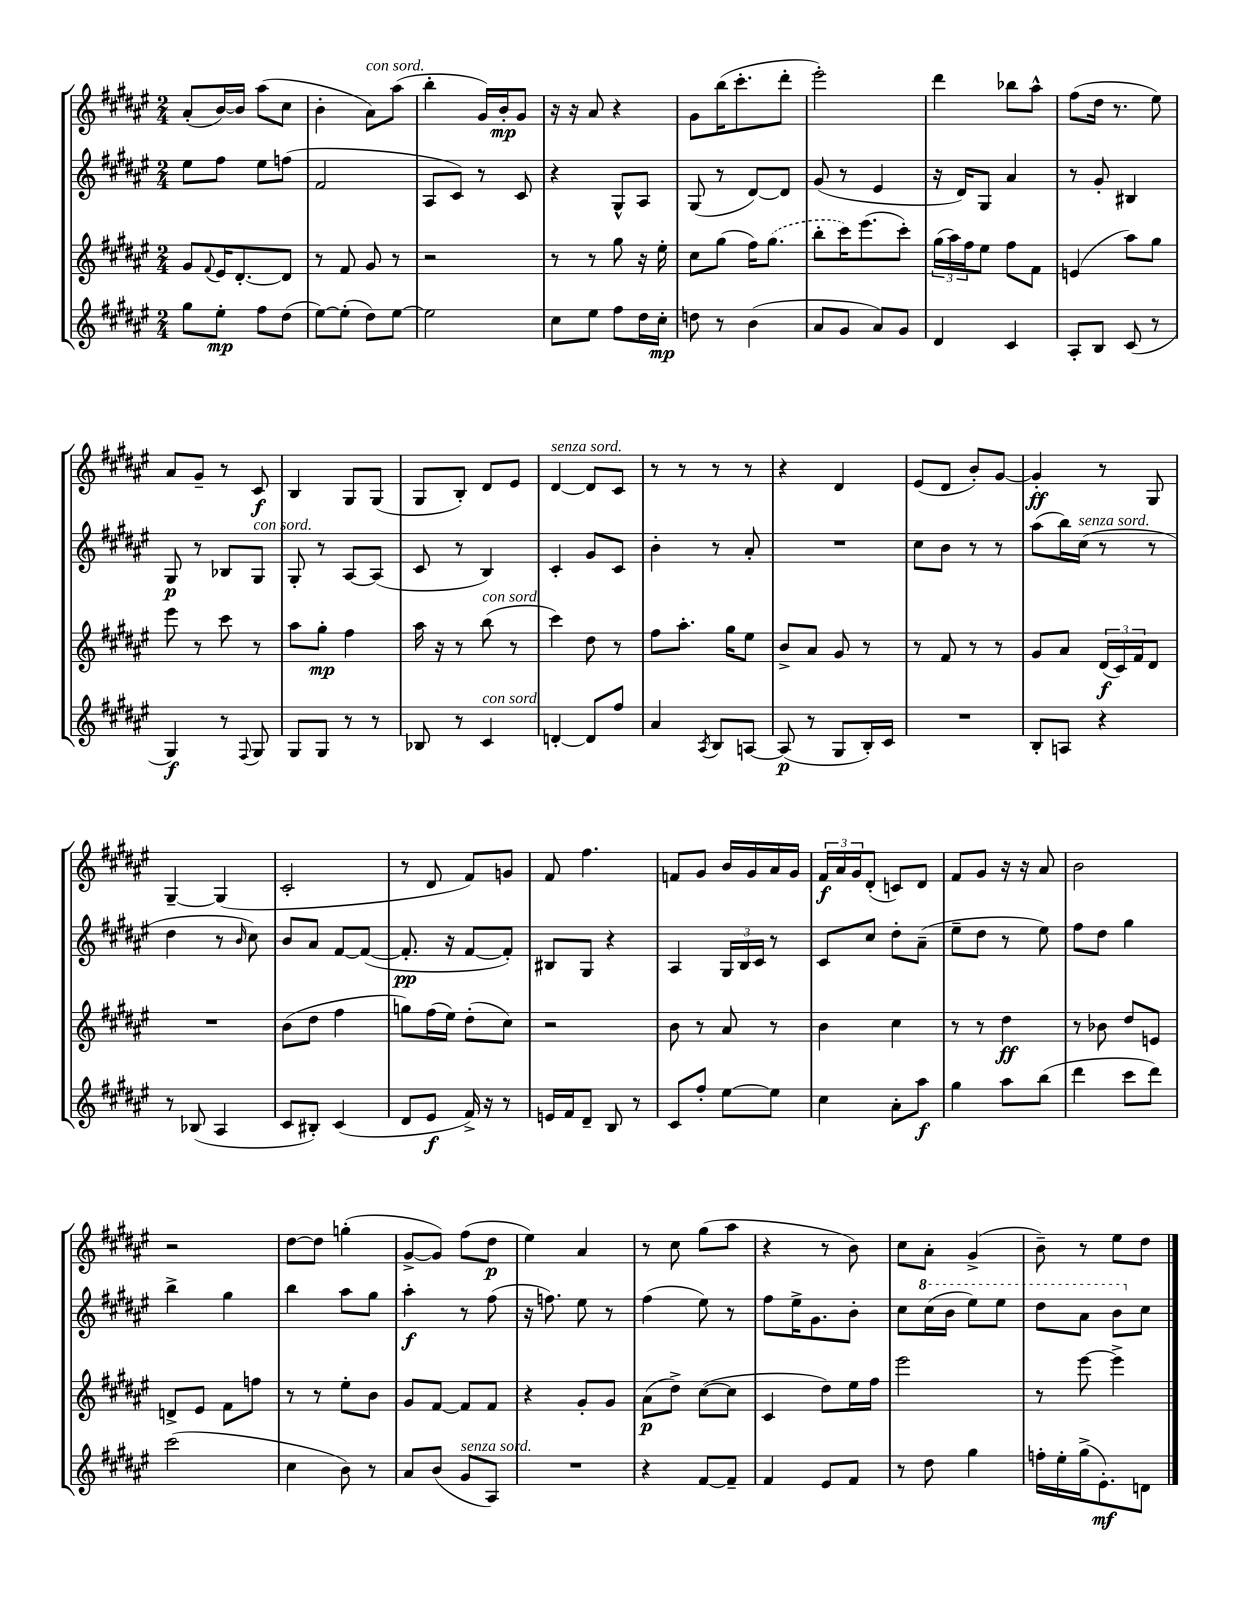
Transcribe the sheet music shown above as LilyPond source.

<<
\new StaffGroup <<
\new Staff = "s0" {
    \clef treble \key fis \major \numericTimeSignature \time 2/4
    ais'8-.( b'16~) b'16 ais''8( cis''8 |
    b'4-. ais'8^\markup { \italic "con sord." }) ais''8( |
    b''4-. gis'16) b'16-.\mp gis'8 |
    r16 r16 ais'8 r4 |
    gis'8 b''16( cis'''8.-. dis'''8-. |
    eis'''2-.) |
    dis'''4 bes''8 ais''8-^ |
    fis''8( dis''16 r8. eis''8) |
    ais'8 gis'8-- r8 cis'8\f |
    b4 gis8 gis8( |
    gis8 b8-.) dis'8 eis'8 |
    dis'4~^\markup { \italic "senza sord." } dis'8 cis'8 |
    r8 r8 r8 r8 |
    r4 dis'4 |
    eis'8( dis'8 b'8-.) gis'8~ |
    gis'4-.\ff r8 gis8 |
    gis4~-- gis4( |
    cis'2-. |
    r8 dis'8 fis'8) g'8 |
    fis'8 fis''4. |
    f'8 gis'8 b'16 gis'16 ais'16 gis'16 |
    \tuplet 3/2 { fis'16\f ais'16 gis'16 } dis'8-.( c'8) dis'8 |
    fis'8 gis'8 r16 r16 ais'8 |
    b'2 |
    r2 |
    dis''8~ dis''8 g''4-.( |
    gis'8~-> gis'8) fis''8( dis''8\p |
    eis''4) ais'4 |
    r8 cis''8 gis''8( ais''8 |
    r4 r8 b'8) |
    cis''8 ais'8-. gis'4->( |
    b'8--) r8 eis''8 dis''8 \bar "|." |
}
\new Staff = "s1" {
    \clef treble \key fis \major \numericTimeSignature \time 2/4
    eis''8 fis''8 eis''8 f''8( |
    fis'2 |
    ais8 cis'8) r8 cis'8 |
    r4 gis8-^ ais8 |
    gis8( r8 dis'8~) dis'8 |
    gis'8( r8 eis'4 |
    r16 dis'16) gis8 ais'4 |
    r8 gis'8-. bis4 |
    gis8\p r8 bes8 gis8^\markup { \italic "con sord." } |
    gis8-. r8 ais8~ ais8( |
    cis'8 r8 b4) |
    cis'4-. gis'8 cis'8 |
    b'4-. r8 ais'8-. |
    R2 |
    cis''8 b'8 r8 r8 |
    ais''8( b''16) cis''16^\markup { \italic "senza sord." }( r8 r8 |
    dis''4 r8 \grace { b'16 } cis''8) |
    b'8 ais'8 fis'8~ fis'8~( |
    fis'8.-.\pp r16 fis'8~ fis'8-.) |
    bis8 gis8 r4 |
    ais4 \tuplet 3/2 { gis16 b16 cis'16 } r8 |
    cis'8 cis''8 dis''8-. ais'8--( |
    eis''8-- dis''8 r8 eis''8) |
    fis''8 dis''8 gis''4 |
    b''4-> gis''4 |
    b''4 ais''8 gis''8 |
    ais''4-.\f r8 fis''8( |
    r16 f''8.) eis''8 r8 |
    fis''4( eis''8) r8 |
    fis''8 eis''16-> gis'8. b'8-. |
    cis''8 \ottava #1 cis'''16( b''16 eis'''8) eis'''8 |
    dis'''8 ais''8 b''8 \ottava #0 cis''8 \bar "|." |
}
\new Staff = "s2" {
    \clef treble \key fis \major \numericTimeSignature \time 2/4
    gis'8 \appoggiatura { fis'8 } eis'16 dis'8.~-. dis'8 |
    r8 fis'8 gis'8 r8 |
    r2 |
    r8 r8 gis''8 r16 eis''16-. |
    cis''8 gis''8( fis''16) \once \slurDashed gis''8.( |
    b''8-. cis'''16) eis'''8.( cis'''8-.) |
    \tuplet 3/2 { gis''16( ais''16) fis''16 } eis''8 fis''8 fis'8 |
    e'4( ais''8) gis''8 |
    eis'''8 r8 cis'''8 r8 |
    ais''8 gis''8-.\mp fis''4 |
    ais''16 r16 r8 b''8^\markup { \italic "con sord." }( r8 |
    cis'''4) dis''8 r8 |
    fis''8 ais''8.-. gis''16 eis''8 |
    b'8-> ais'8 gis'8 r8 |
    r8 fis'8 r8 r8 |
    gis'8 ais'8 \tuplet 3/2 { dis'16\f( cis'16) fis'16 } dis'8 |
    R2 |
    b'8( dis''8 fis''4 |
    g''8) fis''16( eis''16) dis''8-.( cis''8) |
    r2 |
    b'8 r8 ais'8 r8 |
    b'4 cis''4 |
    r8 r8 dis''4\ff |
    r8 bes'8 dis''8 e'8 |
    d'8-> eis'8 fis'8 f''8 |
    r8 r8 eis''8-. b'8 |
    gis'8 fis'8~ fis'8 fis'8 |
    r4 gis'8-. gis'8 |
    ais'8\p( dis''8->) cis''8~( cis''8 |
    cis'4 dis''8) eis''16 fis''16 |
    eis'''2 |
    r8 eis'''8~ eis'''4-> \bar "|." |
}
\new Staff = "s3" {
    \clef treble \key fis \major \numericTimeSignature \time 2/4
    gis''8 eis''8-.\mp fis''8 dis''8( |
    eis''8~) eis''8-.( dis''8) eis''8~ |
    eis''2 |
    cis''8 eis''8 fis''8 dis''16 cis''16-.\mp |
    d''8 r8 b'4( |
    ais'8 gis'8 ais'8) gis'8 |
    dis'4 cis'4 |
    ais8-. b8 cis'8( r8 |
    gis4\f) r8 \appoggiatura { fis8 } gis8 |
    gis8 gis8 r8 r8 |
    bes8 r8 cis'4^\markup { \italic "con sord." } |
    d'4~-. d'8 fis''8 |
    ais'4 \acciaccatura { ais8 } b8 a8~ |
    a8\p( r8 gis8 b16-.) cis'16 |
    R2 |
    b8-. a8 r4 |
    r8 bes8( ais4 |
    cis'8 bis8-.) cis'4( |
    dis'8 eis'8\f fis'16->) r16 r8 |
    e'16 fis'16 dis'8-- b8 r8 |
    cis'8 fis''8-. eis''8~ eis''8 |
    cis''4 ais'8-. ais''8\f |
    gis''4 ais''8 b''8( |
    dis'''4 cis'''8 dis'''8) |
    cis'''2( |
    cis''4 b'8) r8 |
    ais'8 b'8( gis'8^\markup { \italic "senza sord." } ais8) |
    R2 |
    r4 fis'8~ fis'8-- |
    fis'4 eis'8 fis'8 |
    r8 dis''8 gis''4 |
    f''16-. eis''16-. gis''16->( eis'8.-.\mf) d'8 \bar "|." |
}
>>
>>
\layout { \context { \Score \remove "Bar_number_engraver" } }
